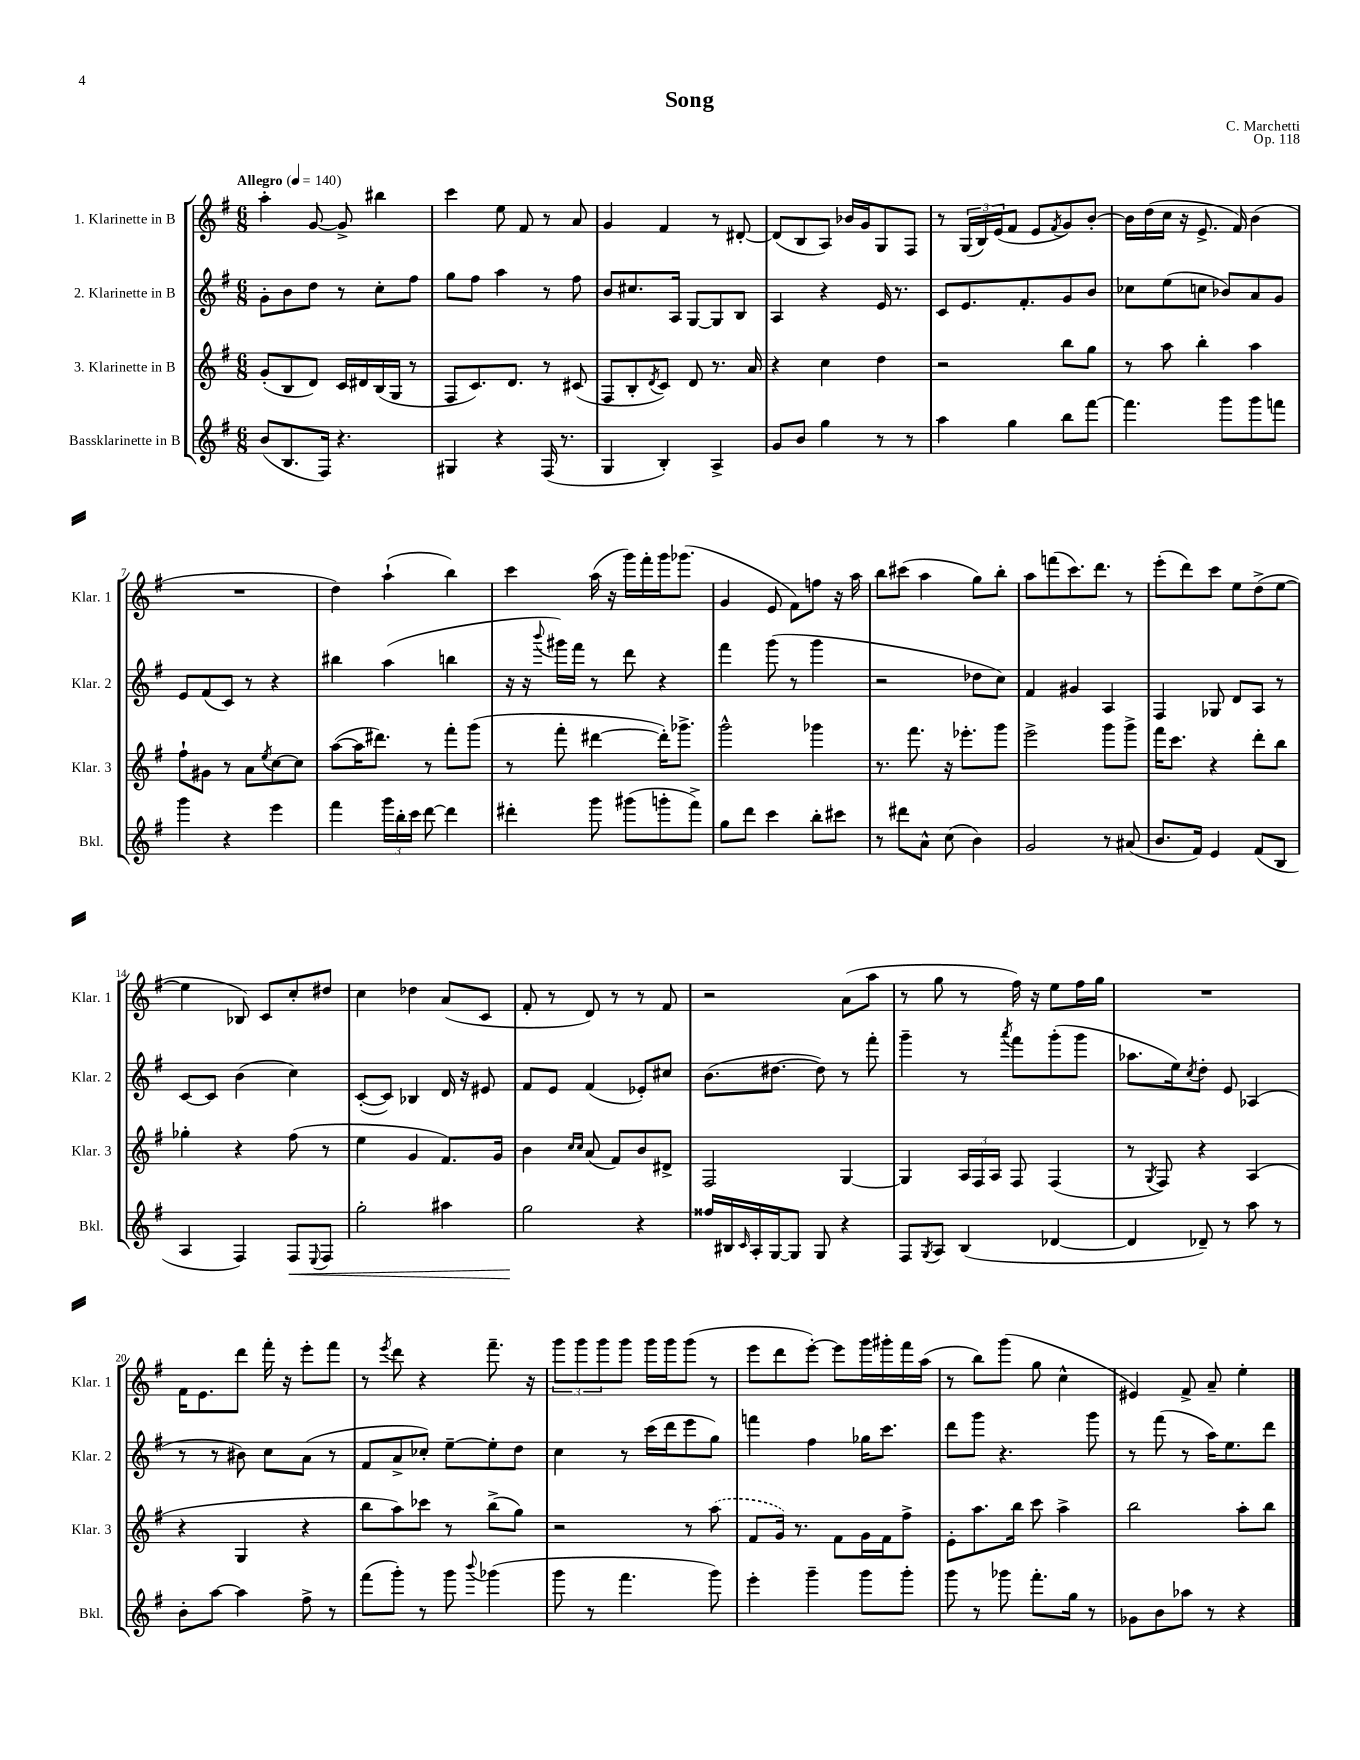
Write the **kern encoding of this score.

**kern	**dynam	**kern	**kern	**kern
*part4	*part4	*part3	*part2	*part1
*staff4	*staff4	*staff3	*staff2	*staff1
*I"Bassklarinette in B	*	*I"3. Klarinette in B	*I"2. Klarinette in B	*I"1. Klarinette in B
*I'Bkl.	*	*I'Klar. 3	*I'Klar. 2	*I'Klar. 1
*clefG2	*	*clefG2	*clefG2	*clefG2
*k[f#]	*	*k[f#]	*k[f#]	*k[f#]
*M6/8	*	*M6/8	*M6/8	*M6/8
*MM140	*	*MM140	*MM140	*MM140
=1	=1	=1	=1	=1
!	!	!	!	!LO:TX:a:B:t=Allegro
(8b/L	.	(8g'/L	8g'\L	4aa'\
8.B/	.	8B/	8b\	.
.	.	8d/J)	8dd\J	[8g/
16F#/Jk)	.	.	.	.
4.r	.	16c/LL	8r	8g^/]
.	.	16d#X/	.	.
.	.	(16B/	8cc'\L	4bb#X\
.	.	16G/JJ	.	.
.	.	8r	8ff#\J	.
=2	=2	=2	=2	=2
4G#X/	.	8F#/L	8gg\L	4ccc\
.	.	8.c/)	8ff#\J	.
4r	.	.	4aa\	8ee\
.	.	8.d/J	.	.
.	.	.	.	8f#/
(16F#/	.	8r	8r	8r
8.r	.	.	.	.
.	.	(8c#X/	8ff#\	8a/
=3	=3	=3	=3	=3
4G/	.	8F#/L	8b/L	4g/
.	.	8B'/	8.cc#X/	.
.	.	8qd/	.	.
4B'/)	.	8c/J)	.	4f#/
.	.	.	16A/Jk	.
.	.	8d/	[8G/L	.
4A^/	.	8.r	8G/]	8r
.	.	.	8B/J	[8d#X'/
.	.	16a/	.	.
=4	=4	=4	=4	=4
8g/L	.	4r	4A/	(8d#/L]
8b/J	.	.	.	8B/
4gg\	.	4cc\	4r	8A/J)
.	.	.	.	16b-X/LL
.	.	.	.	16g/J
8r	.	4dd\	16e/	8G/
.	.	.	8.r	.
8r	.	.	.	8F#/J
=5	=5	=5	=5	=5
4aa\	.	2r	8c/L	8r
.	.	.	8.e/	(24G/LL
.	.	.	.	24B/)
.	.	.	.	(24e/J
4gg\	.	.	.	8f#/J
.	.	.	8.f#'/	.
.	.	.	.	8e/L
.	.	.	.	8qf#/
8bb\L	.	8bb\L	8g/	8g/)
[8fff#\J	.	8gg\J	8b/J	[8b'/J
=6	=6	=6	=6	=6
4.fff#\]	.	8r	8cc-X\L	16b\LL]
.	.	.	.	(16dd\
.	.	8aa\	(8ee\	16cc\JJ
.	.	.	.	16r
.	.	4bb'\	8ccn\J	8.e^/
8ggg\L	.	.	8b-X/L)	.
.	.	.	.	16f#/)
8ggg\	.	4aa\	8a/	(4b\
8fffn\J	.	.	8g/J	.
!!LO:LB:g=z
=7	=7	=7	=7	=7
4ggg\	.	8ff#`\L	8e/L	2.r
.	.	8g#X\J	(8f#/	.
4r	.	8r	8c/J)	.
.	.	8a\L	8r	.
.	.	8qee/	.	.
4eee\	.	[8cc\	4r	.
.	.	8cc\J]	.	.
=8	=8	=8	=8	=8
4fff#\	.	([8aa\L	4bb#X\	4dd\)
.	.	16aa\K]	.	.
.	.	8.ddd#X\J)	.	.
24ggg\LL	.	.	(4aa\	(4aa`\
24bb'\	.	.	.	.
24ccc\JJ	.	.	.	.
[8ddd\	.	8r	.	.
4ddd\]	.	8fff#'\L	4bbn\	4bb\)
.	.	(8ggg\J	.	.
=9	=9	=9	=9	=9
4ddd#X'\	.	8r	16r	4ccc\
.	.	.	16r	.
.	.	.	8qqbbb/	.
.	.	8fff#'\	16ggg#X\LL)	.
.	.	.	16fff#\JJ	.
8ggg\	.	[4ddd#X\	8r	(16aa\
.	.	.	.	16r
(8ggg#X\L	.	.	8ddd\	16ggg\LL)
.	.	.	.	16fff#'\
8gggn'\	.	16ddd#'\KL])	4r	16ggg\J
.	.	8.ggg-X^\J	.	(8.ggg-X\J
8fff#^\J)	.	.	.	.
=10	=10	=10	=10	=10
8gg\L	.	2ggg^^\	4fff#\	4g/
8ddd\J	.	.	.	.
4ccc\	.	.	(8ggg\	8e/
.	.	.	8r	8f#\L)
8bb'\L	.	4ggg-X\	4ggg\	8ffn\J
8ccc#X\J	.	.	.	16r
.	.	.	.	16aa\
=11	=11	=11	=11	=11
8r	.	8.r	2r	8bb\L
8ddd#X\L	.	.	.	(8ccc#X\J
.	.	8.fff#\	.	.
8a^^\J	.	.	.	4aa\
(8cc\	.	16r	.	.
.	.	8.eee-X'\L	.	.
4b\)	.	.	8dd-X\L	8gg\L)
.	.	8ggg\J	8cc\J)	8bb'\J
=12	=12	=12	=12	=12
2g/	.	2eee^\	4f#/	8aa\L
.	.	.	.	(8fffn\
.	.	.	4g#X/	8.ccc\)
.	.	.	.	8.ddd\J
8r	.	8ggg\L	4A/	.
(8a#X/	.	8ggg^\J	.	8r
=13	=13	=13	=13	=13
8.b/L	.	16fff#\KL	4F#/	(8eee'\L
.	.	8.ccc\J	.	.
.	.	.	.	8ddd\)
16f#/Jk)	.	.	.	.
4e/	.	4r	8G-X/	8ccc\J
.	.	.	8d/L	8ee\L
(8f#/L	.	8ddd'\L	8A/J	(8dd^\
8B/J	.	8bb\J	8r	[8ee\J
!!LO:LB:g=z
=14	=14	=14	=14	=14
4A/	.	4gg-X'\	[8c/L	4ee\]
.	.	.	8c/J]	.
4F#/)	.	4r	(4b\	8B-X/)
.	.	.	.	8c/L
!	!LO:HP:b	!	!	!
8F#/L	<	(8ff#\	4cc\)	8cc'/
8qqE/	.	.	.	.
8F#/J	.	8r	.	8dd#X/J
=15	=15	=15	=15	=15
2gg'\	.	4ee\	([8c'/L	4cc\
.	.	.	8c/J])	.
.	.	4g/	4B-X/	4dd-X\
4aa#X\	.	8.f#/L)	16d/	(8a/L
.	.	.	16r	.
.	.	.	8e#X/	8c/J
.	.	16g/Jk	.	.
=16	=16	=16	=16	=16
2gg\	.	4b\	8f#/L	8f#'/
.	.	.	8e/J	8r
.	.	16qqcc/LL	.	.
.	.	16qqcc/JJ	.	.
.	.	(8a/	(4f#/	8d/)
.	.	8f#/L)	.	8r
4r	[	8b/	8e-X'/L)	8r
.	.	8d#X^/J	8cc#X/J	8f#/
=17	=17	=17	=17	=17
16ff##X/LL	.	2F#/	(8.b\L	2r
16B#X/	.	.	.	.
16qqc/	.	.	.	.
16A'/	.	.	.	.
[16G/J	.	.	[8.dd#X\J	.
8G/J]	.	.	.	.
8G/	.	.	8dd#\])	.
4r	.	[4G/	8r	(8a\L
.	.	.	8fff#'\	8aa\J
=18	=18	=18	=18	=18
8F#/L	.	4G/]	4ggg~\	8r
8qG/	.	.	.	.
8A/J	.	.	.	8gg\
(4B/	.	24A/LL	8r	8r
.	.	24F#/	.	.
.	.	24A/JJ	.	.
.	.	.	8qaaa/	.
.	.	8F#/	8fff#\L	16ff#\)
.	.	.	.	16r
[4d-X/	.	(4F#/	(8ggg'\	8ee\L
.	.	.	8ggg\J	16ff#\L
.	.	.	.	16gg\JJ
=19	=19	=19	=19	=19
4d-/]	.	8r	8.aa-X\L	2.r
.	.	8qG/	.	.
.	.	8F#/)	.	.
.	.	.	16ee\k)	.
.	.	.	8qcc/	.
8d-X~/)	.	4r	8dd'\J	.
8r	.	.	8e/	.
8aa\	.	(4A/	(4A-X/	.
8r	.	.	.	.
!!LO:LB:g=z
=20	=20	=20	=20	=20
8b'\L	.	4r	8r	16f#\KL
.	.	.	.	8.e\
[8aa\J	.	.	8r	.
4aa\]	.	4G/	8b#X\)	8ddd\J
.	.	.	8cc\L	16fff#'\
.	.	.	.	16r
8ff#^\	.	4r	(8a\J	8eee'\L
8r	.	.	8r	8fff#\J
=21	=21	=21	=21	=21
(8fff#\L	.	8bb\L	8f#/L	8r
.	.	.	.	8qeee/
8ggg'\J)	.	8aa\)	8a^/	8ddd\
8r	.	8ccc-X\J	8cc-X'/J)	4r
8ggg\	.	8r	[8ee~\L	.
8qqbbb/	.	.	.	.
(4ggg-X\	.	(8bb^\L	8ee'\]	8.fff#~\
.	.	8gg\J)	8dd\J	.
.	.	.	.	16r
=22	=22	=22	=22	=22
8ggg\	.	2r	4cc\	12ggg\L
.	.	.	.	12ggg\
8r	.	.	.	.
.	.	.	.	12ggg\
4.fff#\	.	.	8r	8ggg\J
.	.	.	(16ccc\LL	16ggg\LL
.	.	.	16ddd\J	16ggg\J
.	.	8r	8eee\	(8ggg\J
8ggg\)	.	(8aa\	8gg\J)	8r
=23	=23	=23	=23	=23
4eee'\	.	8f#/L	4fffn\	8eee\L
.	.	16g/Jk)	.	8ddd\
.	.	8.r	.	.
4ggg~\	.	.	4ff#\	[8eee'\J)
.	.	8f#\L	.	8eee\L]
8ggg\L	.	16g\L	16gg-X\KL	16ggg\L
.	.	16f#\J	8.ccc\J	16ggg#X'\
8ggg'\J	.	8ff#^\J	.	16fff#\
.	.	.	.	(16aa\JJ
=24	=24	=24	=24	=24
8ggg\	.	8e'\L	8ddd\L	8r
8r	.	8.aa\	8ggg\J	8bb\L)
8ggg-X\	.	.	4.r	(8ggg\J
.	.	16bb\Jk	.	.
8.fff#'\L	.	8ccc\	.	8gg\
.	.	4aa^\	.	4cc^^\
16gg\Jk	.	.	.	.
8r	.	.	8ggg\	.
=25	=25	=25	=25	=25
8g-X\L	.	2bb\	8r	4e#X/)
8b\	.	.	(8fff#\	.
8aa-X\J	.	.	8r	8f#^/
8r	.	.	16aa\KL)	8a~/
.	.	.	8.ee\	.
4r	.	8aa'\L	.	4ee'\
.	.	8bb\J	8ddd\J	.
==	==	==	==	==
*-	*-	*-	*-	*-
